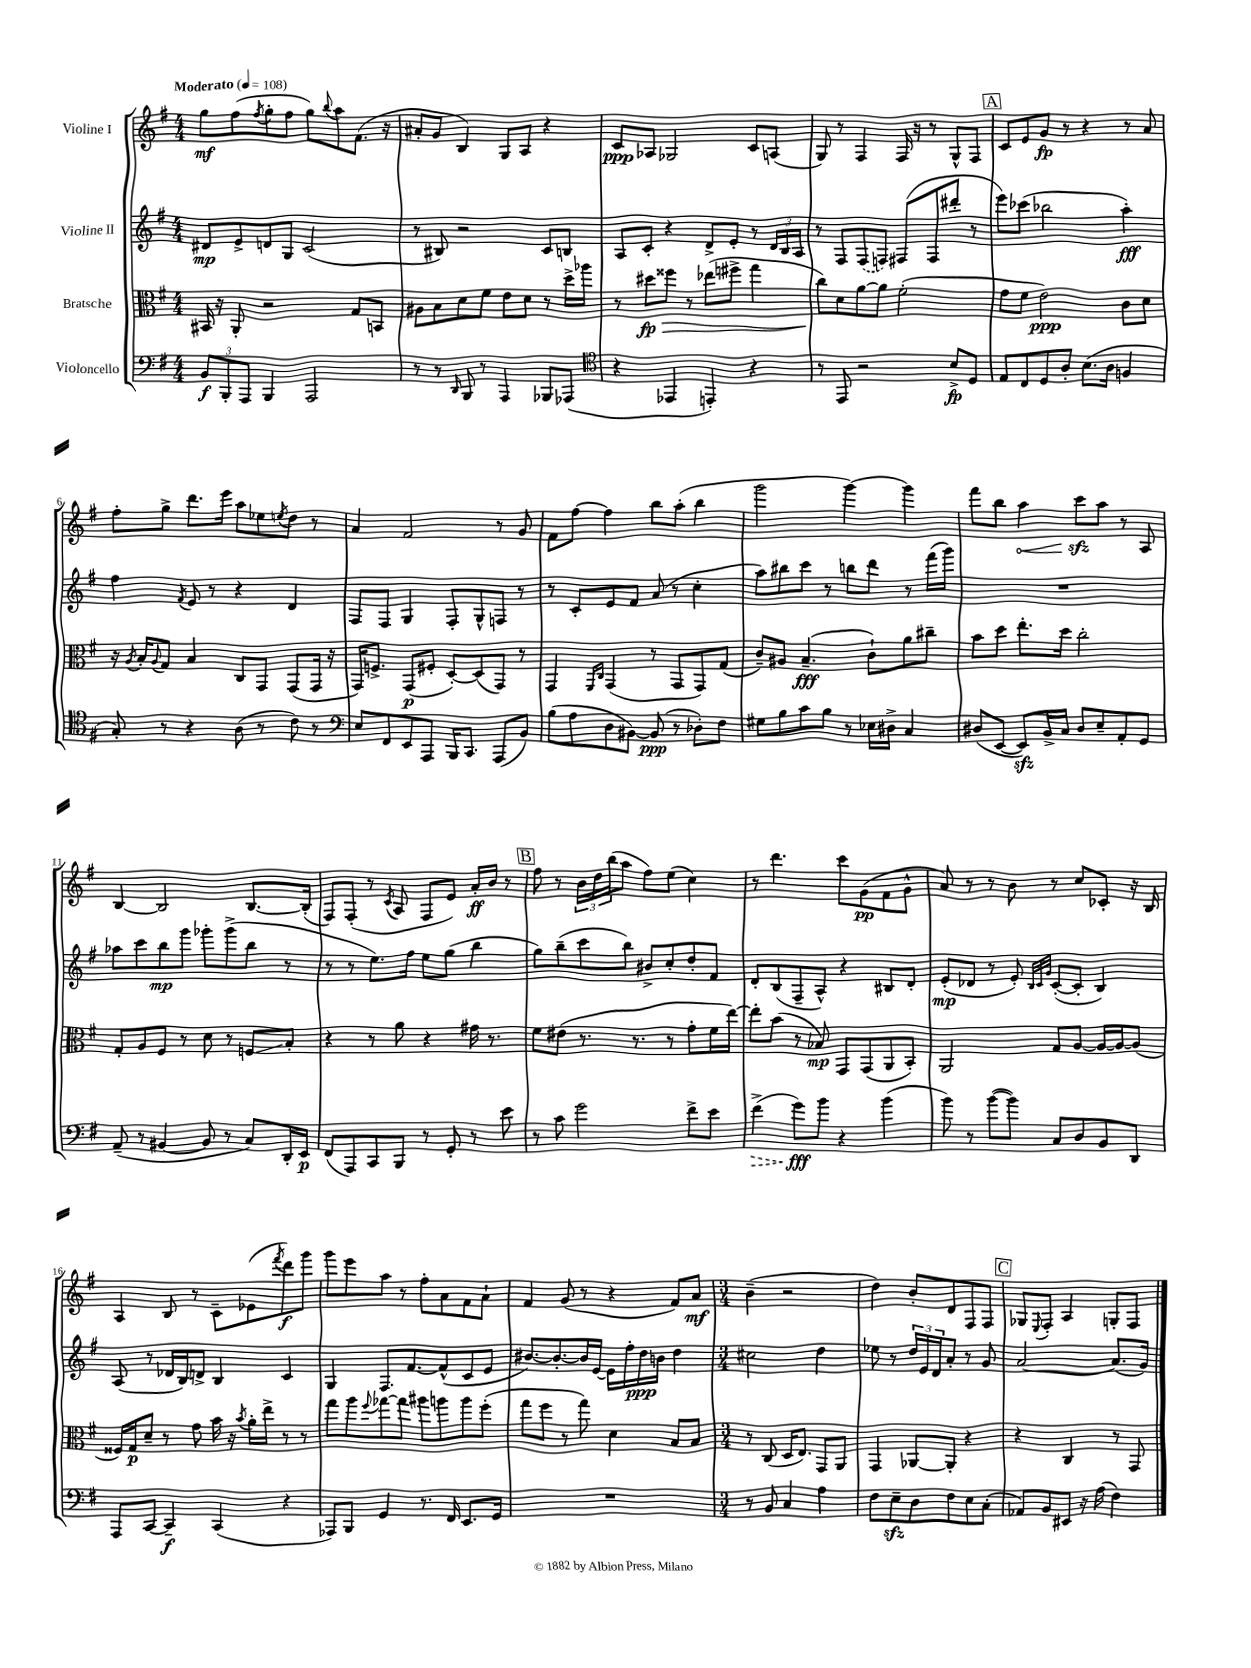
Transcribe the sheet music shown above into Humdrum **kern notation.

**kern	**kern	**kern	**kern
*staff4	*staff3	*staff2	*staff1
*clefF4	*clefC3	*clefG2	*clefG2
*k[f#]	*k[f#]	*k[f#]	*k[f#]
*M4/4	*M4/4	*M4/4	*M4/4
*MM108	*MM108	*MM108	*MM108
12BB	16BB#	8d#	8gg
.	16r	.	.
12BBB'	.	.	.
.	8AA'	8e^	(8ff#
12AAA	.	.	.
.	.	.	8qff#
4BBB	2r	8d	8gg'
.	.	8G	8ff#
2AAA	.	(2c	8gg)
.	.	.	8qqbb
.	.	.	8aa
.	8G	.	(8.f#
.	8BB	.	.
.	.	.	16r
=	=	=	=
8r	8A#	8r	8a#'
8r	8B	8B#)	8g
16qqDD	.	.	.
8BBB	8d	2r	4B)
8r	8f#	.	.
4AAA	8e	.	8G
.	8d	.	8A
8BBB-	8r	8c	4r
(8AAA-	16dd^	8B	.
.	16aa-	.	.
=	=	=	=
*clefC4	*	*	*
4r	8r	8A	8c
.	8dd#	8c'	8A-
4EE-	8ff##	4r	2G-
.	8r	.	.
4EE')	(8ee-	8d^	.
.	8ff#^	8e'	.
4r	4gg	8r	8c
.	.	24d	(8A
.	.	24B	.
.	.	24A	.
=	=	=	=
8r	8cc)	8r	8G)
8EE	8d	8F#	8r
2r	[8a	(8F#	4F#
.	8a]	8F)	.
.	(2f#'	(8F#	16F#
.	.	.	16r
.	.	8F#	8r
8B^	.	8ddd#'	8G^^
8D	.	8r	8F#
=	=	=	=
8E	8g	8eee)	8c
8C	8f#	(8ccc-	8e
8D	2e)	2bb-	8g
8A'	.	.	8r
(8.B	.	.	4r
16A	.	.	.
4F	8c	4aa')	8r
.	8d	.	8a
=	=	=	=
8G')	16r	4ff#	8ff#'
.	8qA	.	.
.	16B'	.	.
.	8qqA	.	.
8r	8G	.	8gg^
.	.	8qf#	.
4r	4B	8e	8.ddd
.	.	8r	.
.	.	.	16eee
(8A	8C	4r	8aa
8r	8GG	.	8ee-
.	.	.	8qee
8c)	(8GG	4d	8dd
8r	16GG	.	8r
.	16r	.	.
=	=	=	=
*clefF4	*	*	*
8E	16GG)	8F#	4a
.	8.F^	.	.
8FF#	.	8F#	.
8EE	(8GG	4G	2f#
8AAA	8F#'	.	.
16BBB	[8D')	8F#'	.
8.CC	.	.	.
.	(8D]	8G^^	.
(8AAA	8GG)	8F	8r
8BB)	8r	8r	8g
=	=	=	=
(8B	4GG	8r	8f#
8A	.	8c'	[8ff#
.	16qqFF#	.	.
.	16qqC	.	.
8D	(4GG	8e	4ff#]
[8BB#)	.	8f#	.
(8BB#]	8r	(8a	8bb
8r	8GG	8r	(8aa'
8D-')	8GG)	4cc'	4bb
8F#	(8G	.	.
=	=	=	=
8G#	8c~)	8aa)	2ggg
8B	8A#	8bb#	.
8c	(4.B~	8ccc	.
8B	.	8r	.
8r	.	8bb	[4ggg)
16E-	8c`)	8ddd	.
16D#^	.	.	.
4C	8a	8r	4ggg]
.	8cc#~	(16fff#	.
.	.	16ggg)	.
=	=	=	=
(8D#	8b	1r	8fff#
[8EE	8dd	.	8bb
8EE])	8.ee'	.	4aa
16BB^	.	.	.
16C	16dd	.	.
8D#	2cc'	.	8ccc
8E~	.	.	8aa
8AA'	.	.	8r
8GG	.	.	8A
=	=	=	=
(8AA~	8G'	8aa-	[4B
8r	8A	8ccc	.
[4BB#	8F#	8bb	2B]
.	8r	8ggg	.
8BB#]	8d	8ggg-'	.
8r	8r	(8ggg-^	.
8C)	8F	8bb	[8.B
16DD'	8B'	8r	.
16EE	.	.	(16B']
=	=	=	=
(8FF#	4r	8r	8F#)
8AAA)	.	8r	(8F#'
8CC	8r	8.ee)	8r
.	.	.	8qc
8BBB	8a	.	8A
.	.	16ff#	.
8r	4r	8ee	8F#
8GG'	.	(8gg	8e)
8r	16g#	4bb	16a'
.	8.r	.	16b
8e	.	.	8r
=	=	=	=
8r	8f#	8gg)	8ff#
8c	(8e#	(8bb~	8r
2g	8.r	8ccc	24b
.	.	.	24dd
.	.	.	(24bb
.	.	8bb)	8aa
.	8.r	.	.
.	.	8b#^	8ff#)
.	8r	8cc'	(8ee
8f#^	8g'	8dd'	4cc)
8e	16f#	8f#	.
.	[16ee)	.	.
=	=	=	=
(4f#^	8ee']	8d'	8r
.	(8b	(8B	4.ddd
8g)	8r	8F#~	.
8b	8B-)	8A^^)	.
4r	8GG	4r	8ccc
.	(8GG	.	(8g
(4b	8AA	8B#	8f#
.	8BB')	8d'	8g^^
=	=	=	=
8b)	2AA	(8e'	8a)
8r	.	8d-	8r
([8b	.	8r	8r
8b])	.	8e')	8b
.	.	32qqB	.
.	.	32qqc	.
.	.	32qqg	.
8C	8G	([8c'	8r
8D	[8A	8c']	8cc
8BB	16A_	4B)	8c-'
.	16A_	.	.
8DD	(8A]	.	16r
.	.	.	16B
=	=	=	=
8AAA	16F##)	(8A	4A
.	16G	.	.
[8CC	8d~	8r	.
4CC~]	8r	16d-	8B
.	.	16B)	.
.	8g	8d^	8r
(4CC	16b	4B	8c~
.	16r	.	.
.	8qb	.	.
.	16a'	.	(8e-
.	16ee^	.	.
.	.	.	8qfff#
4r	8r	4c	8ddd)
.	8r	.	8ggg
=	=	=	=
8AAA-)	8gg	4G	8ggg
8BBB	8aa	.	8eee
.	8qqff#	.	.
4GG	[8gg-	8.F#	8aa
.	8gg-]	.	8r
.	.	[8.f#	.
8.r	8aa#	.	8ff#'
.	8aa	(8f#^^]	8a
16FF#	.	.	.
8.EE	8aa	8c	8f#
.	(8ff#'	8e	8a`
16GG	.	.	.
=	=	=	=
1r	8gg	[8.b#)	4f#
.	8ff#	.	.
.	.	8.b#'_	.
.	8r	.	(8g
.	8gg)	16b#]	8r
.	.	[16e	.
.	4d	16e]	4r
.	.	16ff#'	.
.	.	16dd	.
.	.	16b	.
.	8B	4dd	8f#)
.	8B	.	8a
=	=	=	=
*M3/4	*M3/4	*M3/4	*M3/4
8r	8r	2cc#	(4b~
8BB	(8C	.	.
4C	16D	.	2r
.	8.E)	.	.
4A	8GG	4dd	.
.	8AA	.	.
=	=	=	=
8F#	4GG	8ee-	4dd)
8E~	.	8r	.
8D	[8AA-	24dd	8b'
.	.	24e	.
.	.	24d	.
8F#	8AA-']	8a'	8d
8E	4r	8r	8F#
(8C'	.	8g	8F#
=	=	=	=
8AA-)	4r	[2a	8G-
.	.	.	8qqE
8BB	.	.	8F#'
8EE#	4C	.	4A
16r	.	.	.
(16A	.	.	.
4F#)	8r	(8.a]	8G'
.	8GG	.	8F#
.	.	16g)	.
==	==	==	==
*-	*-	*-	*-
